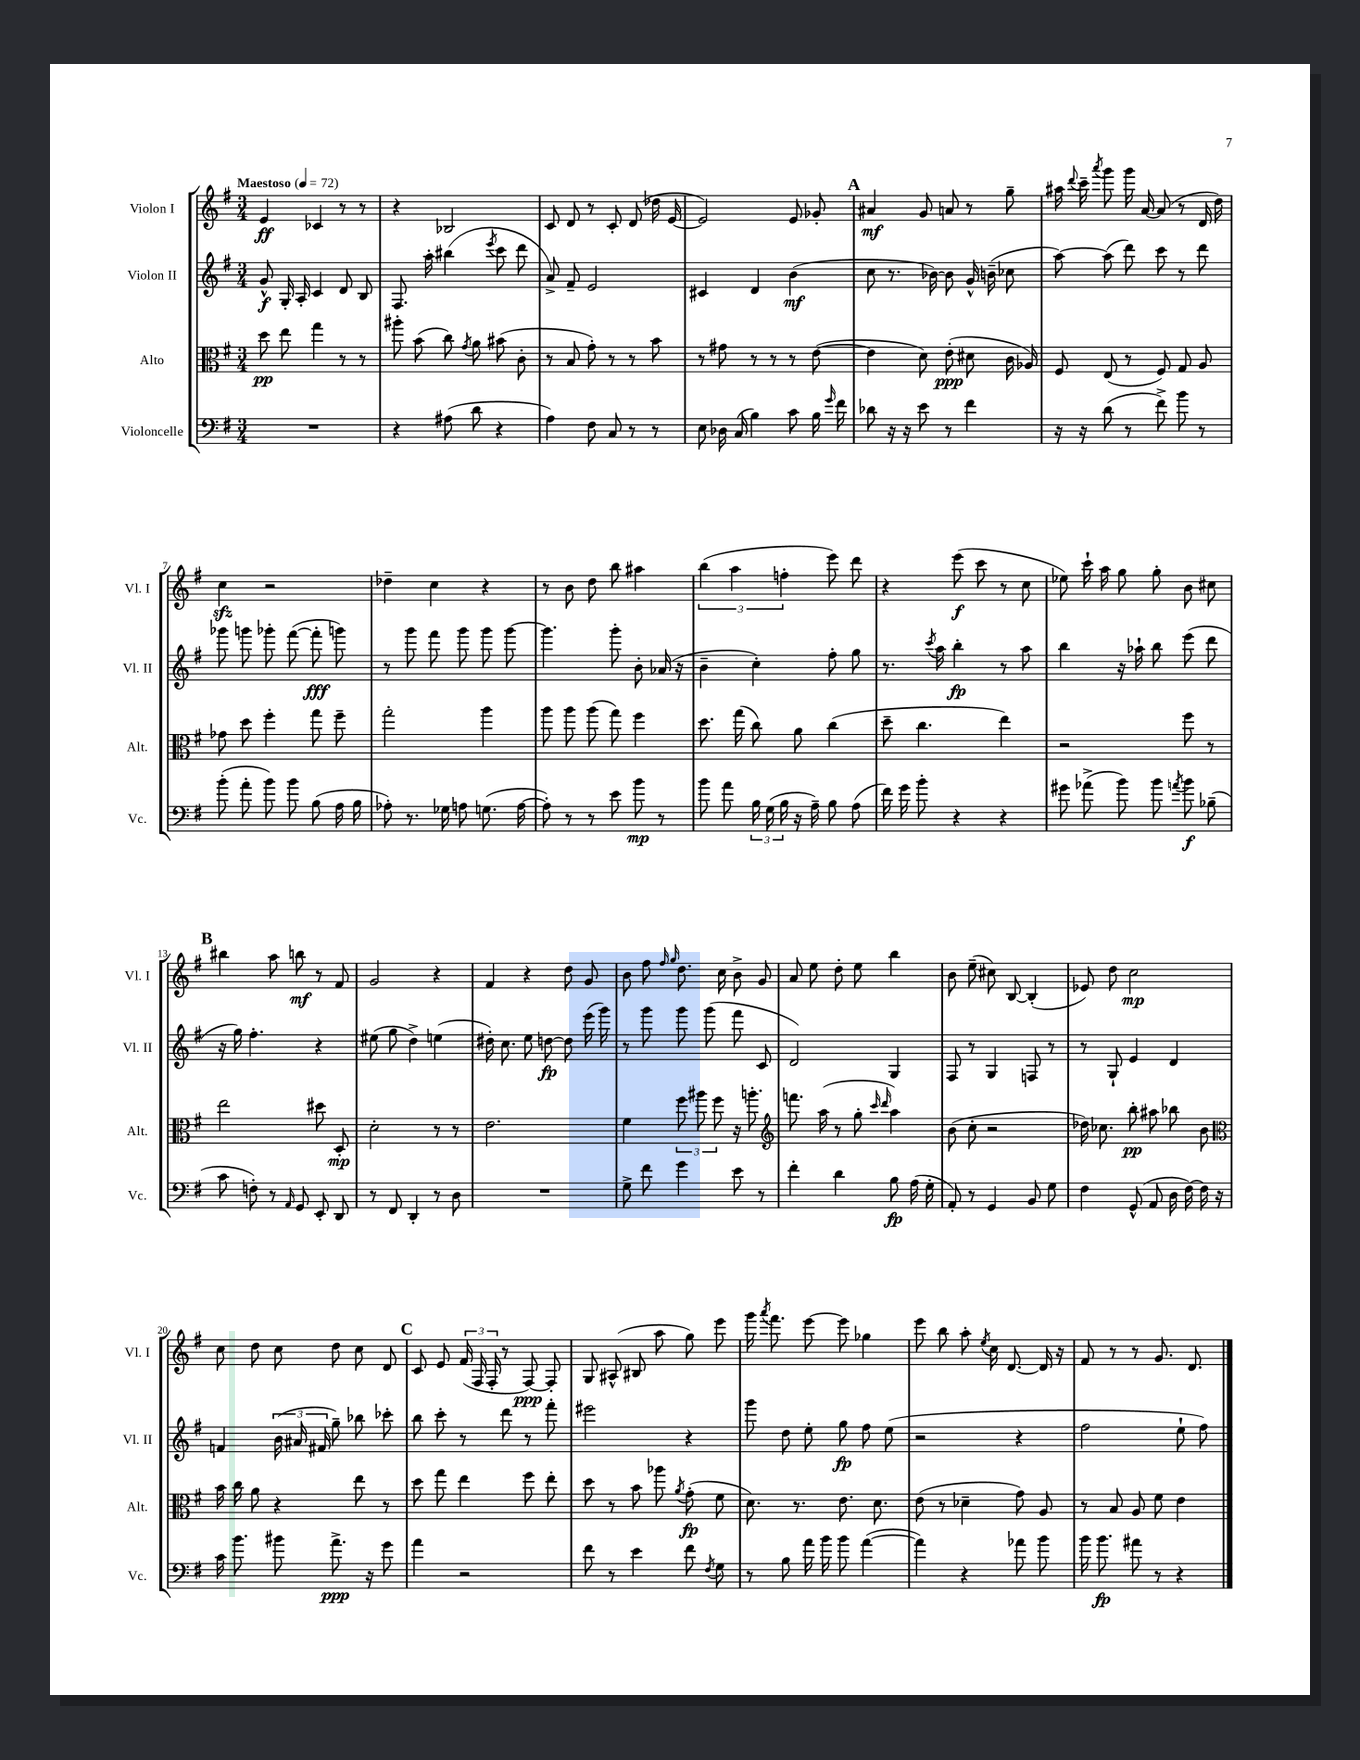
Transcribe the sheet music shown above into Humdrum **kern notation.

**kern	**dynam	**kern	**dynam	**kern	**dynam	**kern	**dynam
*part4	*part4	*part3	*part3	*part2	*part2	*part1	*part1
*staff4	*staff4	*staff3	*staff3	*staff2	*staff2	*staff1	*staff1
*I"Violoncelle	*	*I"Alto	*	*I"Violon II	*	*I"Violon I	*
*I'Vc.	*	*I'Alt.	*	*I'Vl. II	*	*I'Vl. I	*
*clefF4	*	*clefC3	*	*clefG2	*	*clefG2	*
*k[f#]	*	*k[f#]	*	*k[f#]	*	*k[f#]	*
*M3/4	*	*M3/4	*	*M3/4	*	*M3/4	*
*MM72	*	*MM72	*	*MM72	*	*MM72	*
=1	=1	=1	=1	=1	=1	=1	=1
!	!	!	!	!	!	!LO:TX:a:B:t=Maestoso	!
2.r	.	8dd\	pp	8g^^/	f	4e/	ff
.	.	8ee\	.	16G'/	.	.	.
.	.	.	.	16A'/	.	.	.
.	.	4gg\	.	4c/	.	4c-X/	.
.	.	8r	.	8d/	.	8r	.
.	.	8r	.	8B/	.	8r	.
=2	=2	=2	=2	=2	=2	=2	=2
4r	.	8aa#X'\	.	8.F#/	.	4r	.
.	.	(8b\	.	.	.	.	.
.	.	.	.	16aa'\	.	.	.
(8A#X\	.	8cc\)	.	(4bb#X\	.	2B-X/	.
.	.	8qg/	.	.	.	.	.
8d\	.	8a\	.	.	.	.	.
.	.	.	.	8qeee/	.	.	.
4r	.	(8b#X\	.	8ccc\	.	.	.
.	.	8c'\	.	8ddd\	.	.	.
=3	=3	=3	=3	=3	=3	=3	=3
4A\)	.	8r	.	8a^/)	.	8c/	.
.	.	8B/	.	8f#~/	.	8d/	.
8F#\	.	8g'\)	.	2e/	.	8r	.
8C/	.	8r	.	.	.	8c'/	.
8r	.	8r	.	.	.	(8d/	.
8r	.	8b\	.	.	.	16dd-X\	.
.	.	.	.	.	.	[16e/	.
=4	=4	=4	=4	=4	=4	=4	=4
8E\	.	8r	.	4c#X/	.	2e/])	.
16D-X\	.	8g#X\	.	.	.	.	.
(16C/	.	.	.	.	.	.	.
4B\)	.	8r	.	4d/	.	.	.
.	.	8r	.	.	.	.	.
8c\	.	8r	.	(4b\	mf	8e/	.
16B\	.	([8e\	.	.	.	8g-X'/	.
16qqg/	.	.	.	.	.	.	.
16f#\	.	.	.	.	.	.	.
!!LO:REH:place=s1:t=A
=5	=5	=5	=5	=5	=5	=5	=5
8d-X\	.	4e\]	.	8cc\	.	4a#X/	mf
16r	.	.	.	8.r	.	.	.
16r	.	.	.	.	.	.	.
8e\	.	8d\)	.	.	.	8g/	.
.	.	.	.	[16b-X\)	.	.	.
8r	.	(8e'\	ppp	8b-\]	.	8an/	.
4f#\	.	8d#X\	.	16g^^/	.	8r	.
.	.	.	.	(16bn~\	.	.	.
.	.	16c\	.	8cc-X\	.	8gg~\	.
.	.	16A-X/)	.	.	.	.	.
=6	=6	=6	=6	=6	=6	=6	=6
16r	.	8F#/	.	[8aa\)	.	16aa#X\	.
.	.	.	.	.	.	8qqddd/	.
16r	.	.	.	.	.	16ccc~\	.
.	.	.	.	.	.	8qaaa/	.
(8d\	.	(8E/	.	(8aa\]	.	8ggg\	.
8r	.	8r	.	8ddd\)	.	16ggg\	.
.	.	.	.	.	.	[16a/	.
8f#^\)	.	8F#/)	.	8ccc\	.	(8a/]	.
8b\	.	8G/	.	8r	.	8r	.
8r	.	8A/	.	8ddd\	.	16d/	.
.	.	.	.	.	.	16dd\)	.
!!LO:LB:g=z
=7	=7	=7	=7	=7	=7	=7	=7
(8b'\	.	8g-X\	.	8ggg-X\	.	4cczz\	.
8a'\	.	8dd\	.	8gggn\	.	.	.
8b\)	.	4ff#'\	.	8ggg-X'\	.	2r	.
8b\	.	.	.	([8fff#\	.	.	.
(8B\	.	8gg\	.	8fff#'\]	fff	.	.
16A\	.	8ff#~\	.	8gggn\)	.	.	.
16B\	.	.	.	.	.	.	.
=8	=8	=8	=8	=8	=8	=8	=8
8A-X'\)	.	2gg'\	.	8r	.	4dd-X~\	.
8.r	.	.	.	8ggg\	.	.	.
.	.	.	.	8fff#\	.	4cc\	.
16G-X\	.	.	.	.	.	.	.
8An\	.	.	.	8ggg\	.	.	.
(8.Gn\	.	4aa\	.	8ggg\	.	4r	.
.	.	.	.	[8ggg\	.	.	.
[16A\	.	.	.	.	.	.	.
=9	=9	=9	=9	=9	=9	=9	=9
8A'\])	.	8aa\	.	4.ggg\]	.	8r	.
8r	.	8aa\	.	.	.	8b\	.
8r	.	(8aa\	.	.	.	8dd\	.
8e\	.	8gg\)	.	8ggg'\	.	8bb\	.
8b\	mp	4ff#\	.	8b'\	.	4aa#X\	.
8r	.	.	.	(16a-X/	.	.	.
.	.	.	.	16r	.	.	.
=10	=10	=10	=10	=10	=10	=10	=10
8b\	.	8.dd\	.	4b~\	.	(6bb\	.
8a\	.	.	.	.	.	.	.
.	.	.	.	.	.	6aa\	.
.	.	(16gg\	.	.	.	.	.
24B\	.	8cc\)	.	4cc'\)	.	.	.
(24G\	.	.	.	.	.	.	.
24B\	.	.	.	.	.	6ffn'\	.
16r	.	8a\	.	.	.	.	.
16A~\)	.	.	.	.	.	.	.
8B\	.	(4cc\	.	8ff#'\	.	8eee\)	.
(8A\	.	.	.	8gg\	.	8ddd\	.
=11	=11	=11	=11	=11	=11	=11	=11
16f#\)	.	8dd~\	.	8.r	.	4r	.
16g\	.	.	.	.	.	.	.
8b'\	.	4.cc\	.	.	.	.	.
.	.	.	.	8qccc/	.	.	.
.	.	.	.	16aa\	.	.	.
4r	.	.	.	4bb'\	fp	(8eee\	f
.	.	.	.	.	.	8ccc\	.
4r	.	4ee\)	.	8r	.	8r	.
.	.	.	.	8aa\	.	8cc\	.
=12	=12	=12	=12	=12	=12	=12	=12
8g#X\	.	2r	.	4bb\	.	8ee-X\)	.
(8a-X^\	.	.	.	.	.	16ccc`\	.
.	.	.	.	.	.	16aa\	.
8b\)	.	.	.	16r	.	8gg\	.
.	.	.	.	16aa-X`\	.	.	.
8b\	.	.	.	8bb\	.	8gg'\	.
8qan/	.	.	.	.	.	.	.
8b\	f	8ff#\	.	(8eee\	.	8b\	.
(8B-X~\	.	8r	.	8ddd\	.	8cc#X\	.
!!LO:LB:g=z
!!LO:REH:place=s1:t=B
=13	=13	=13	=13	=13	=13	=13	=13
8c\	.	2ee\	.	16r	.	4bb#X\	.
.	.	.	.	16gg\)	.	.	.
8Fn'\)	.	.	.	4.ff#'\	.	.	.
8r	.	.	.	.	.	8aa\	.
16qqAA/	.	.	.	.	.	.	.
8GG/	.	.	.	.	.	8bbn\	mf
8EE'/	.	8dd#X\	.	4r	.	8r	.
8DD/	.	8D'/	mp	.	.	8f#/	.
=14	=14	=14	=14	=14	=14	=14	=14
8r	.	2d'\	.	(8ee#X\	.	2g/	.
8FF#/	.	.	.	8gg\	.	.	.
4DD'/	.	.	.	4dd^\)	.	.	.
8r	.	8r	.	(4een\	.	4r	.
8D\	.	8r	.	.	.	.	.
=15	=15	=15	=15	=15	=15	=15	=15
2.r	.	2.e\	.	16dd#X'\)	.	4f#/	.
.	.	.	.	8.cc\	.	.	.
.	.	.	.	8ee\	.	4r	.
.	.	.	.	[8ddn\	fp	.	.
.	.	.	.	8dd\]	.	8dd\	.
.	.	.	.	(16eee\	.	8g/	.
.	.	.	.	16ggg\)	.	.	.
=16	=16	=16	=16	=16	=16	=16	=16
8G^\	.	4f#\	.	8r	.	8b\	.
8f#\	.	.	.	8ggg\	.	8ff#\	.
.	.	.	.	.	.	16qqff#/	.
.	.	.	.	.	.	16qqgg/	.
4g\	.	12ff#\	.	8ggg\	.	8.dd\	.
.	.	12aa#X\	.	.	.	.	.
.	.	.	.	(8ggg\	.	.	.
.	.	12ff#\	.	.	.	.	.
.	.	.	.	.	.	16cc\	.
8e\	.	16r	.	8fff#\	.	8b^\	.
.	.	8.aan'\	.	.	.	.	.
8r	.	.	.	8c/	.	8g/	.
=17	=17	=17	=17	=17	=17	=17	=17
*	*	*clefG2	*	*	*	*	*
4f#'\	.	8.fffn\	.	2d/)	.	8a/	.
.	.	.	.	.	.	8ee\	.
.	.	(16aa\	.	.	.	.	.
4d\	.	8r	.	.	.	8dd'\	.
.	.	8gg'\	.	.	.	8ee\	.
.	.	16qqccc/	.	.	.	.	.
.	.	16qqddd/	.	.	.	.	.
8B\	fp	4aa\)	.	4G/	.	4bb\	.
(16A\	.	.	.	.	.	.	.
16G'\	.	.	.	.	.	.	.
=18	=18	=18	=18	=18	=18	=18	=18
8AA'/)	.	(8b\	.	8F#/	.	8b\	.
8r	.	8cc'\	.	8r	.	(8ee~\	.
4GG/	.	2r	.	4G/	.	8cc#X\)	.
.	.	.	.	.	.	[8B/	.
8BB/	.	.	.	8Fn/	.	(4B'/]	.
8G\	.	.	.	8r	.	.	.
=19	=19	=19	=19	=19	=19	=19	=19
4F#\	.	16dd-X\)	.	8r	.	8e-X/)	.
.	.	8.cc-X\	.	.	.	.	.
.	.	.	.	8G`/	.	8dd\	.
(8GG^^/	.	8bb'\	pp	4e/	.	2cc\	mp
8AA/	.	8aa#X\	.	.	.	.	.
16D\	.	8bb-X\	.	4d/	.	.	.
[16F#\)	.	.	.	.	.	.	.
16F#\]	.	8b\	.	.	.	.	.
16r	.	.	.	.	.	.	.
!!LO:LB:g=z
=20	=20	=20	=20	=20	=20	=20	=20
*	*	*clefC3	*	*	*	*	*
16c\	.	16b\	.	4fn/	.	8cc\	.
8.b\	.	16cc\	.	.	.	.	.
.	.	8a\	.	.	.	8dd\	.
8b#X\	.	4r	.	(24b\	.	8cc\	.
.	.	.	.	24a#X/	.	.	.
.	.	.	.	24f#X/	.	.	.
8.a^\	ppp	.	.	8gg~\)	.	8dd\	.
.	.	8ee\	.	8bb-X\	.	8cc\	.
16r	.	.	.	.	.	.	.
8g\	.	8r	.	8ccc-X'\	.	8d/	.
!!LO:REH:place=s1:t=C
=21	=21	=21	=21	=21	=21	=21	=21
4a\	.	8dd\	.	8bb\	.	8c/	.
.	.	8gg\	.	8ccc'\	.	8e/	.
2r	.	4ee\	.	8r	.	(24f#/	.
.	.	.	.	.	.	24F#/	.
.	.	.	.	.	.	24F#'/	.
.	.	.	.	8ddd\	.	8r	.
.	.	8ff#\	.	8r	.	[8F#/)	ppp
.	.	8ee'\	.	8fff#'\	.	8F#'/]	.
=22	=22	=22	=22	=22	=22	=22	=22
8f#\	.	8dd\	.	2eee#X\	.	8G/	.
8r	.	8r	.	.	.	(8A#X^^/	.
4e\	.	8b\	.	.	.	8B#X/	.
.	.	8aa-X\	.	.	.	8aa\	.
.	.	8qa/	.	.	.	.	.
8f#\	.	(8g'\	fp	4r	.	8gg\)	.
8qF#/	.	.	.	.	.	.	.
8G\	.	8f#\	.	.	.	8eee\	.
=23	=23	=23	=23	=23	=23	=23	=23
8r	.	8.d\)	.	8ggg\	.	16ggg\	.
.	.	.	.	.	.	8qaaa/	.
.	.	.	.	.	.	8.fff#\	.
8B\	.	.	.	8dd\	.	.	.
.	.	8.r	.	.	.	.	.
16a\	.	.	.	8ee'\	.	[8eee\	.
16b\	.	.	.	.	.	.	.
8b\	.	8.e\	.	8gg\	fp	8eee\]	.
([4a\	.	.	.	8ff#\	.	4gg-X\	.
.	.	8.d\	.	.	.	.	.
.	.	.	.	(8ee\	.	.	.
=24	=24	=24	=24	=24	=24	=24	=24
4a\])	.	(8e\	.	2r	.	8eee\	.
.	.	8r	.	.	.	8bb\	.
4r	.	4d-X~\	.	.	.	8aa'\	.
.	.	.	.	.	.	8qee/	.
.	.	.	.	.	.	16cc\	.
.	.	.	.	.	.	[8.d/	.
8a-X\	.	8g\)	.	4r	.	.	.
8b\	.	8A/	.	.	.	16d/]	.
.	.	.	.	.	.	16r	.
=25	=25	=25	=25	=25	=25	=25	=25
16b\	.	8r	.	2ff#\	.	8f#/	.
8.b\	fp	.	.	.	.	.	.
.	.	8B/	.	.	.	8r	.
8a#X\	.	8A/	.	.	.	8r	.
8r	.	8f#\	.	.	.	8.g/	.
4r	.	4e\	.	8ee`\	.	.	.
.	.	.	.	.	.	8.d/	.
.	.	.	.	8ff#\)	.	.	.
==	==	==	==	==	==	==	==
*-	*-	*-	*-	*-	*-	*-	*-
